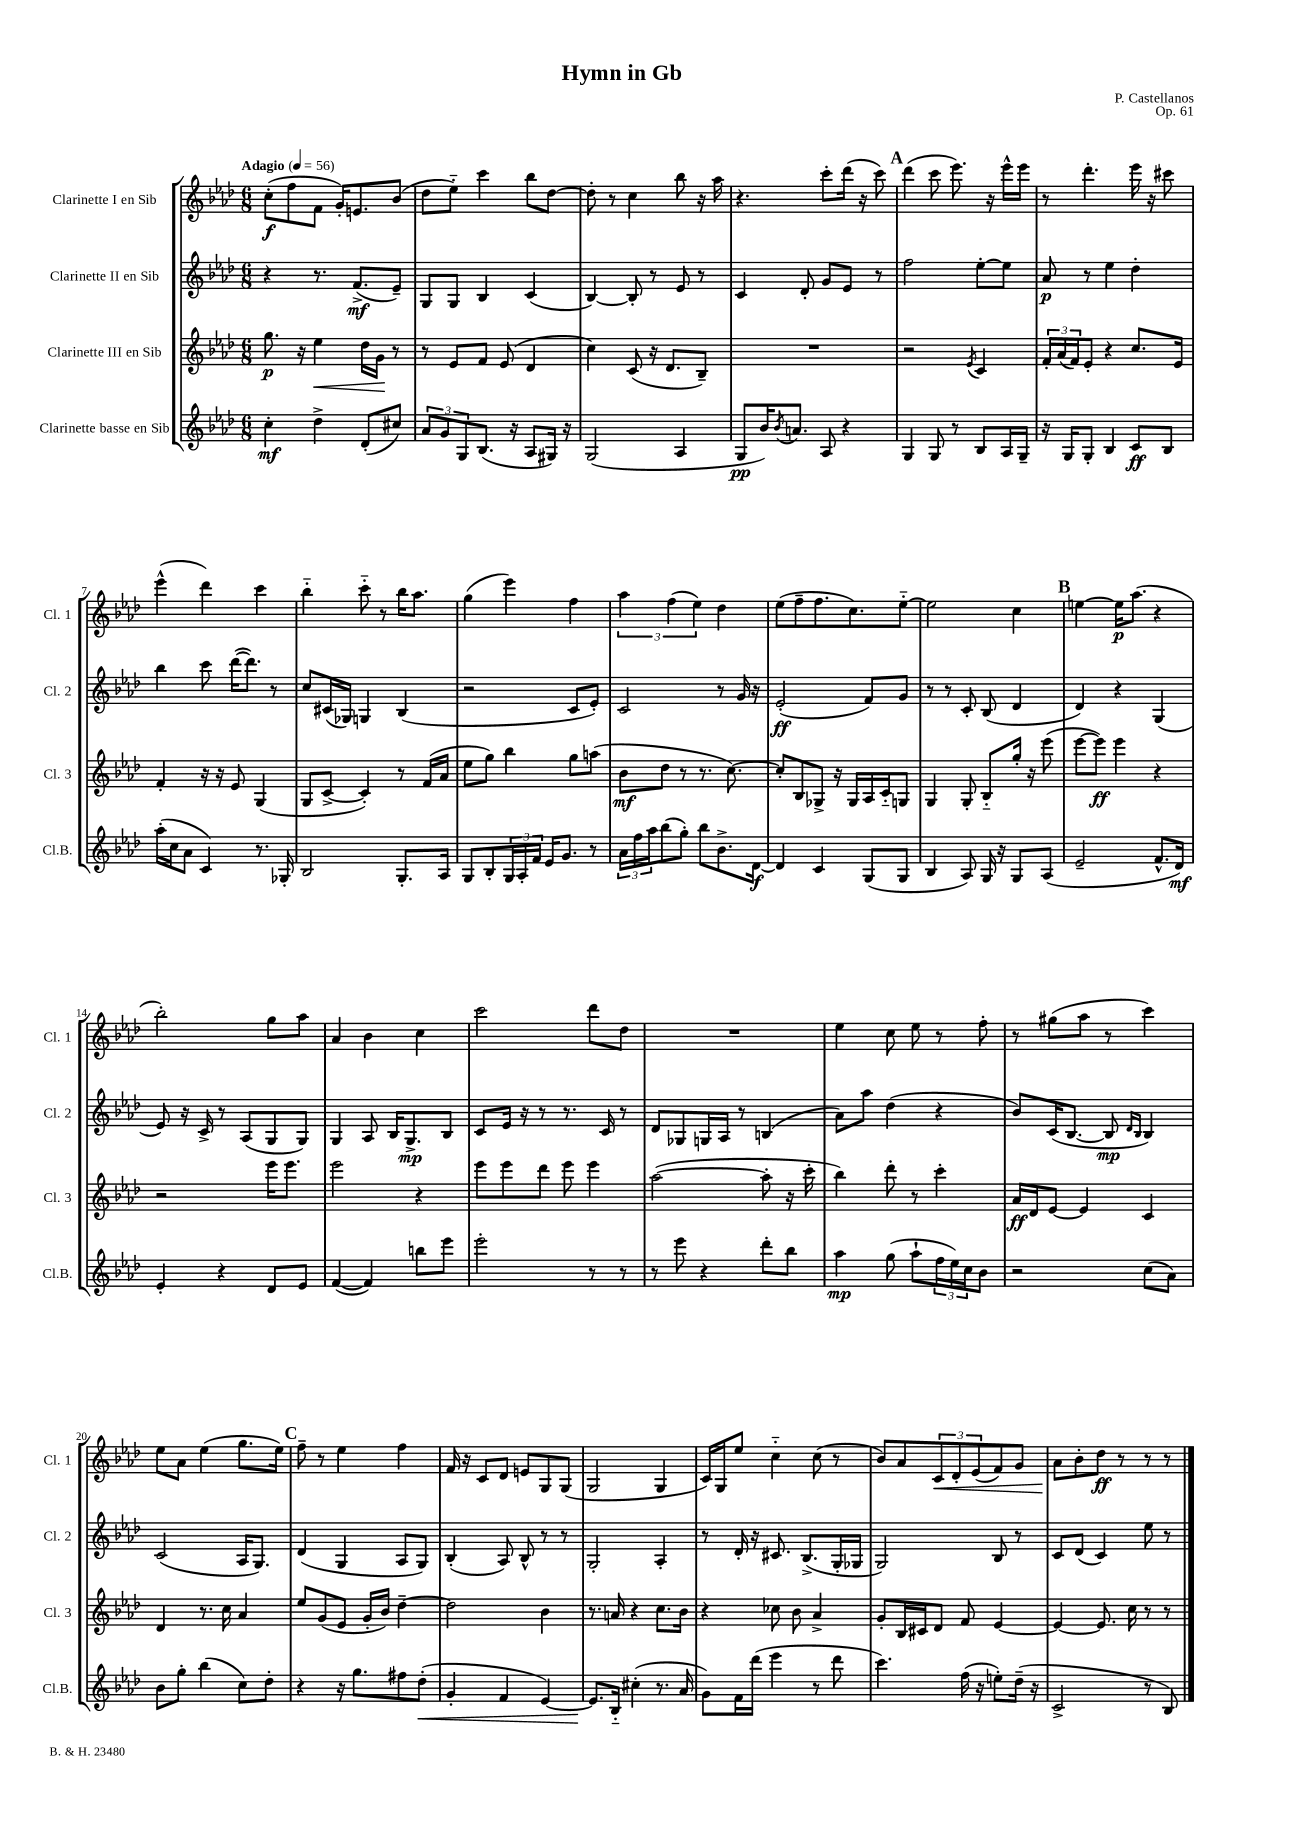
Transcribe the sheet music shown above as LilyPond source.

\header { title = "Hymn in Gb" composer = "P. Castellanos" opus = "Op. 61" }
<<
\new StaffGroup <<
\new Staff = "s0" \with { instrumentName = "Clarinette I en Sib" shortInstrumentName = "Cl. 1" } {
    \clef treble \key aes \major \numericTimeSignature \time 6/8 \tempo "Adagio" 4 = 56
    c''8-.\f( f''8 f'8 g'16-.) e'8. bes'8( |
    des''8 ees''8-_) c'''4 bes''8 des''8~ |
    des''8-. r8 c''4 bes''8 r16 aes''16 |
    r4. c'''8-. des'''16( r16 c'''8) |
    \mark \markup { \bold "A" } des'''4( c'''8 ees'''8.) r16 ees'''16-^ ees'''16 |
    r8 des'''4.-. ees'''16 r16 cis'''8 |
    ees'''4-^( des'''4) c'''4 |
    bes''4-_ c'''8-_ r8 bes''16 aes''8. |
    g''4( ees'''4) f''4 |
    \tuplet 3/2 { aes''4 f''4( ees''4) } des''4 |
    ees''8( f''8-- f''8. c''8.) ees''8~-_ |
    ees''2 c''4 |
    \mark \markup { \bold "B" } e''4~ e''16\p aes''8.( r4 |
    bes''2-.) g''8 aes''8 |
    aes'4 bes'4 c''4 |
    c'''2 des'''8 des''8 |
    R2. |
    ees''4 c''8 ees''8 r8 f''8-. |
    r8 gis''8( aes''8 r8 c'''4) |
    ees''8 aes'8 ees''4( g''8. ees''16) |
    \mark \markup { \bold "C" } f''8-- r8 ees''4 f''4 |
    f'16 r16 c'8 des'8 e'8 g8 g8( |
    g2 g4 |
    c'16) g16 ees''8 c''4-_ c''8( r8 |
    bes'8) aes'8 \tuplet 3/2 { c'8\< des'8-. ees'8( } f'8) g'8 |
    aes'8\! bes'8-. des''8\ff r8 r8 r8 \bar "|." |
}
\new Staff = "s1" \with { instrumentName = "Clarinette II en Sib" shortInstrumentName = "Cl. 2" } {
    \clef treble \key aes \major \numericTimeSignature \time 6/8
    r4 r8. f'8.->\mf( ees'8--) |
    g8 g8 bes4 c'4( |
    bes4~) bes8-. r8 ees'8 r8 |
    c'4 des'8-. g'8 ees'8 r8 |
    \mark \markup { \bold "A" } f''2 ees''8~-. ees''8 |
    aes'8\p r8 ees''4 des''4-. |
    bes''4 c'''8 des'''16~( des'''8.) r8 |
    c''8 cis'16( ges16) g4 bes4( |
    r2 c'8 ees'8-.) |
    c'2 r8 g'16 r16 |
    ees'2-.\ff( f'8) g'8 |
    r8 r8 c'8-. bes8( des'4 |
    \mark \markup { \bold "B" } des'4) r4 g4( |
    ees'8) r16 c'16-> r8 aes8( g8 g8) |
    g4 aes8 bes16 g8.->\mp bes8 |
    c'8 ees'16 r16 r8 r8. c'16 r8 |
    des'8 ges8 g16 aes16 r8 b4( |
    aes'8) aes''8 des''4( r4 |
    bes'8) c'16( bes8.~ bes8\mp \grace { des'16 bes16 } bes4) |
    c'2( aes16 g8.) |
    \mark \markup { \bold "C" } des'4( g4 aes8 g8) |
    bes4-.( aes8) bes8-^ r8 r8 |
    g2-. aes4-. |
    r8 des'16-. r16 cis'8. bes8.->( g16-. ges16 |
    g2) bes8 r8 |
    c'8 des'8( c'4) ees''8 r8 \bar "|." |
}
\new Staff = "s2" \with { instrumentName = "Clarinette III en Sib" shortInstrumentName = "Cl. 3" } {
    \clef treble \key aes \major \numericTimeSignature \time 6/8
    g''8.\p r16 ees''4\< des''16 g'16\! r8 |
    r8 ees'8 f'8 ees'8( des'4 |
    c''4) c'8( r16 des'8. bes8--) |
    R2. |
    \mark \markup { \bold "A" } r2 \acciaccatura { ees'8 } c'4 |
    \tuplet 3/2 { f'16-. aes'16( f'16) } ees'8-. r4 c''8. ees'16 |
    f'4-. r16 r16 ees'8 g4( |
    g8 c'8~-> c'4-.) r8 f'16( aes'16 |
    ees''8 g''8) bes''4 g''8 a''8( |
    bes'8\mf des''8 r8 r8. c''8.~) |
    c''8-. bes8 ges8-> r16 ges16 aes16 c'16-_ g8 |
    g4 g8-. bes8-_ g''16-. r16 ees'''8( |
    \mark \markup { \bold "B" } ees'''8~ ees'''8\ff) ees'''4 r4 |
    r2 ees'''16 ees'''8. |
    ees'''2 r4 |
    ees'''8 ees'''8 des'''8 ees'''8 ees'''4 |
    aes''2~( aes''8-. r16 c'''16-. |
    bes''4) des'''8-. r8 c'''4-. |
    aes'16\ff des'16 ees'8~ ees'4 c'4 |
    des'4 r8. c''16 aes'4 |
    \mark \markup { \bold "C" } ees''8 g'8( ees'8 g'16-. bes'16) des''4~-- |
    des''2 bes'4 |
    r8. a'16 r4 c''8. bes'16 |
    r4 ces''8 bes'8 aes'4-> |
    g'8-. bes16 cis'16 des'8 f'8 ees'4~ |
    ees'4~ ees'8. c''16 r8 r8 \bar "|." |
}
\new Staff = "s3" \with { instrumentName = "Clarinette basse en Sib" shortInstrumentName = "Cl.B." } {
    \clef treble \key aes \major \numericTimeSignature \time 6/8
    c''4-.\mf des''4-> des'8-.( cis''8) |
    \tuplet 3/2 { aes'8 g'8 g8 } bes8.( r16 aes8 gis16) r16 |
    g2( aes4 |
    g8\pp bes'16) \acciaccatura { bes'8 } a'8. aes8 r4 |
    \mark \markup { \bold "A" } g4 g8 r8 bes8 aes16 g16-- |
    r16 g16 g8-. bes4 c'8\ff bes8 |
    aes''16-.( c''16 aes'8 c'4) r8. ges16-. |
    bes2 g8.-. aes16 |
    g8 bes8-. \tuplet 3/2 { g16 aes16-. f'16 } ees'16 g'8. r8 |
    \tuplet 3/2 { aes'16 f''16 aes''16 } bes''8( g''8-.) bes''8 bes'8.-> des'16~\f |
    des'4 c'4 g8( g8 |
    bes4 aes8) g16 r16 g8 aes8( |
    \mark \markup { \bold "B" } ees'2-- f'8.-^ des'16\mf) |
    ees'4-. r4 des'8 ees'8 |
    f'4~( f'4) b''8 ees'''8 |
    ees'''2-. r8 r8 |
    r8 ees'''8 r4 des'''8-. bes''8 |
    aes''4\mp g''8( aes''8-! \tuplet 3/2 { f''16 ees''16) c''16 } bes'8 |
    r2 c''8( aes'8) |
    bes'8 g''8-. bes''4( c''8) des''8-. |
    \mark \markup { \bold "C" } r4 r16 g''8. fis''8 des''8-.\<( |
    g'4-. f'4 ees'4~) |
    ees'8.\! bes16-_ cis''4-.( r8. aes'16 |
    g'8) f'16 des'''16( ees'''4 r8 des'''8 |
    c'''4.) f''16( r16 e''8-.) des''16--( r16 |
    c'2-> r8 bes8) \bar "|." |
}
>>
>>
